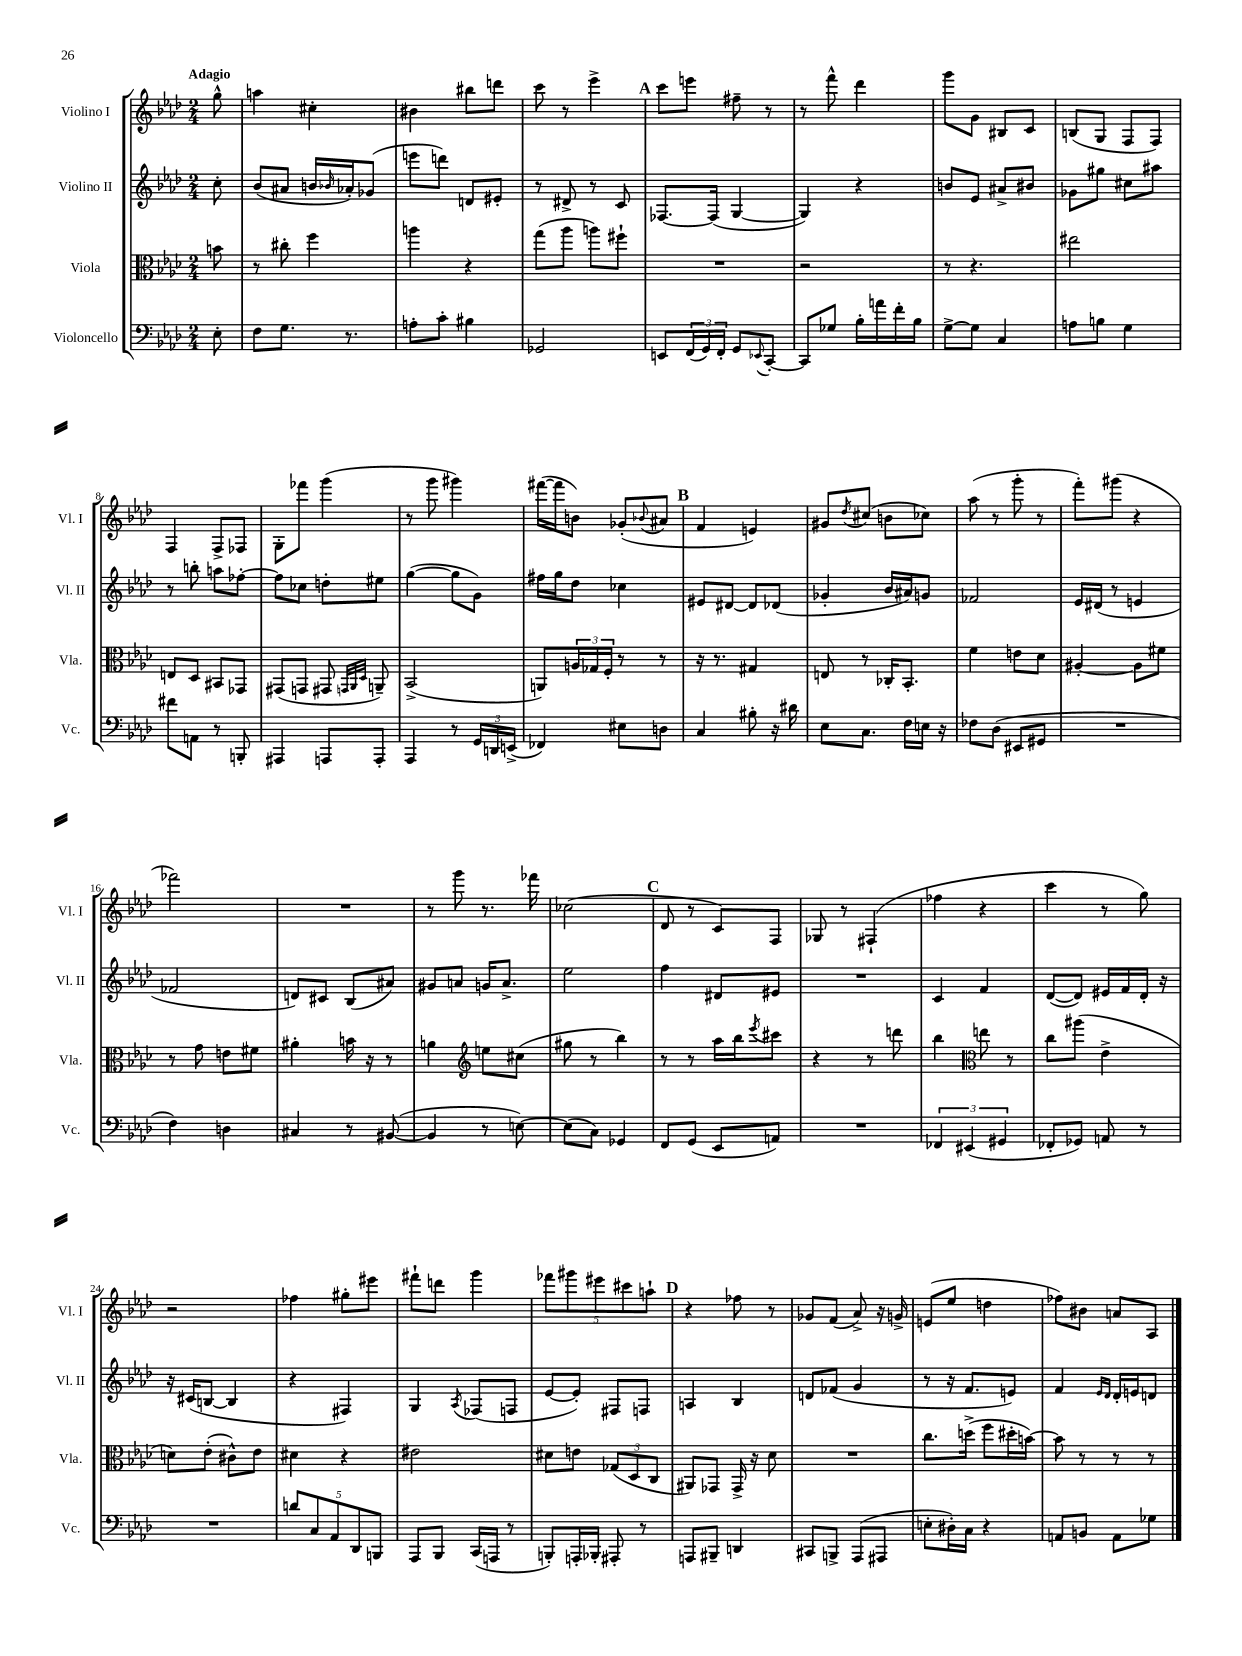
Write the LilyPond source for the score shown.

<<
\new StaffGroup <<
\new Staff = "s0" \with { instrumentName = "Violino I" shortInstrumentName = "Vl. I" } {
    \clef treble \key aes \major \numericTimeSignature \time 2/4 \partial 8 \tempo "Adagio"
    g''8-^ |
    a''4 cis''4-. |
    bis'4 bis''8 d'''8 |
    c'''8 r8 ees'''4-> |
    \mark \markup { \bold "A" } c'''8 e'''8 fis''8-- r8 |
    r8 f'''8-^ des'''4 |
    g'''8 g'8 bis8 c'8 |
    b8( g8 f8 f8) |
    f4 f8-> fes8 |
    g8-. fes'''8 g'''4( |
    r8 g'''8 gis'''4) |
    fis'''16~( fis'''16 b'8) ges'8-.( \appoggiatura { bes'8 } ais'8 |
    \mark \markup { \bold "B" } f'4 e'4) |
    gis'8 \acciaccatura { des''8 } cis''8( b'8 ces''8) |
    aes''8( r8 g'''8-. r8 |
    f'''8-.) gis'''8( r4 |
    fes'''2) |
    R2 |
    r8 g'''8 r8. fes'''16 |
    ces''2( |
    \mark \markup { \bold "C" } des'8 r8 c'8) f8 |
    ges8 r8 fis4-!( |
    fes''4 r4 |
    c'''4 r8 g''8) |
    r2 |
    fes''4 gis''8-. eis'''8 |
    fis'''8-! d'''8 g'''4 |
    \tuplet 5/4 { fes'''8 gis'''8 eis'''8 cis'''8 a''8-! } |
    \mark \markup { \bold "D" } r4 fes''8 r8 |
    ges'8 f'8( aes'8->) r16 g'16-> |
    e'8( ees''8 d''4 |
    fes''8) bis'8 a'8 aes8 \bar "|." |
}
\new Staff = "s1" \with { instrumentName = "Violino II" shortInstrumentName = "Vl. II" } {
    \clef treble \key aes \major \numericTimeSignature \time 2/4 \partial 8
    c''8-. |
    bes'8( ais'8 b'16 \grace { bes'16 } aes'16-.) ges'8( |
    e'''8 d'''8) d'8 eis'8-. |
    r8 dis'8-> r8 c'8 |
    \mark \markup { \bold "A" } fes8.~ fes16( g4~ |
    g4) r4 |
    b'8 ees'8 ais'8-> bis'8 |
    ges'8 gis''8 cis''8 ais''8 |
    r8 b''8-. a''8 fes''8~-. |
    fes''8 ces''8 d''8-. eis''8 |
    g''4~( g''8 g'8) |
    fis''16 g''16 des''8 ces''4 |
    \mark \markup { \bold "B" } eis'8 dis'8~ dis'8 des'8( |
    ges'4-. bes'16 ais'16) g'8 |
    fes'2 |
    ees'16 dis'16( r8 e'4 |
    fes'2 |
    d'8) cis'8 bes8( ais'8) |
    gis'8 a'8 g'16 a'8.-> |
    ees''2 |
    \mark \markup { \bold "C" } f''4 dis'8 eis'8 |
    R2 |
    c'4 f'4 |
    des'8~( des'8) eis'16 f'16 des'16-. r16 |
    r16 cis'16( b8~ b4 |
    r4 fis4) |
    g4 \acciaccatura { aes8 } fes8( f8 |
    ees'8~ ees'8-.) fis8 f8 |
    \mark \markup { \bold "D" } a4 bes4 |
    d'8 fes'8( g'4 |
    r8 r16 f'8. e'8) |
    f'4 \grace { ees'16 des'16 } des'16-. e'16 d'8 \bar "|." |
}
\new Staff = "s2" \with { instrumentName = "Viola" shortInstrumentName = "Vla." } {
    \clef alto \key aes \major \numericTimeSignature \time 2/4 \partial 8
    b'8 |
    r8 cis''8-. f''4 |
    a''4 r4 |
    g''8( aes''8 a''8) fis''8-! |
    \mark \markup { \bold "A" } R2 |
    r2 |
    r8 r4. |
    eis''2 |
    e8 des8 bis,8 ges,8 |
    gis,8( g,8 gis,8 \grace { g,32 aes,32 des32 } a,8--) |
    bes,2->( |
    a,8) \tuplet 3/2 { a16 ges16 f16-. } r8 r8 |
    \mark \markup { \bold "B" } r16 r8. gis4 |
    e8 r8 ces16-. bes,8.-. |
    f'4 e'8 des'8 |
    ais4~-. ais8 fis'8 |
    r8 g'8 e'8 fis'8 |
    ais'4-. b'16 r16 r8 |
    a'4 \clef treble e''8 cis''8( |
    gis''8 r8 bes''4) |
    \mark \markup { \bold "C" } r8 r8 aes''16 bes''16 \acciaccatura { ees'''8 } cis'''8 |
    r4 r8 d'''8 |
    bes''4 \clef alto e''8 r8 |
    c''8 ais''8( ees'4-> |
    d'8) ees'8-.( cis'8-^) ees'8 |
    dis'4 r4 |
    eis'2 |
    dis'8 e'8 \tuplet 3/2 { ges8( des8 c8 } |
    \mark \markup { \bold "D" } ais,8) ges,8 ges,16-> r16 des'8 |
    R2 |
    c''8. d''16->( f''8 dis''16-. b'16~) |
    b'8 r8 r8 r8 \bar "|." |
}
\new Staff = "s3" \with { instrumentName = "Violoncello" shortInstrumentName = "Vc." } {
    \clef bass \key aes \major \numericTimeSignature \time 2/4 \partial 8
    ees8-. |
    f8 g8. r8. |
    a8-. c'8-. bis4 |
    ges,2 |
    \mark \markup { \bold "A" } e,8 \tuplet 3/2 { f,16( g,16) f,16-. } g,8 \appoggiatura { ees,8 } c,8~-. |
    c,8 ges8 bes16-. a'16 f'16-. bes16 |
    g8~-> g8 c4 |
    a8 b8 g4 |
    fis'8 a,8 r8 b,,8-. |
    ais,,4 a,,8 a,,8-. |
    aes,,4 r8 \tuplet 3/2 { g,16 d,16 e,16->( } |
    fes,4) eis8 d8 |
    \mark \markup { \bold "B" } c4 bis8-. r16 dis'16 |
    ees8 c8. f16 e16 r16 |
    fes8 des8( eis,8 gis,8 |
    R2 |
    f4) d4 |
    cis4 r8 bis,8~( |
    bis,4 r8 e8~) |
    e8( c8) ges,4 |
    \mark \markup { \bold "C" } f,8 g,8( ees,8 a,8) |
    R2 |
    \tuplet 3/2 { fes,4 eis,4( gis,4 } |
    fes,8-. ges,8) a,8 r8 |
    R2 |
    \tuplet 5/4 { d'8 c8 aes,8 des,8 b,,8 } |
    aes,,8 bes,,8 c,16( a,,16 r8 |
    b,,8-.) a,,16-. bes,,16-. ais,,8-. r8 |
    \mark \markup { \bold "D" } a,,8 bis,,8-- d,4 |
    cis,8 b,,8-> aes,,8( ais,,8 |
    e8-. dis16-.) c16 r4 |
    a,8 b,8 a,8 ges8 \bar "|." |
}
>>
>>
